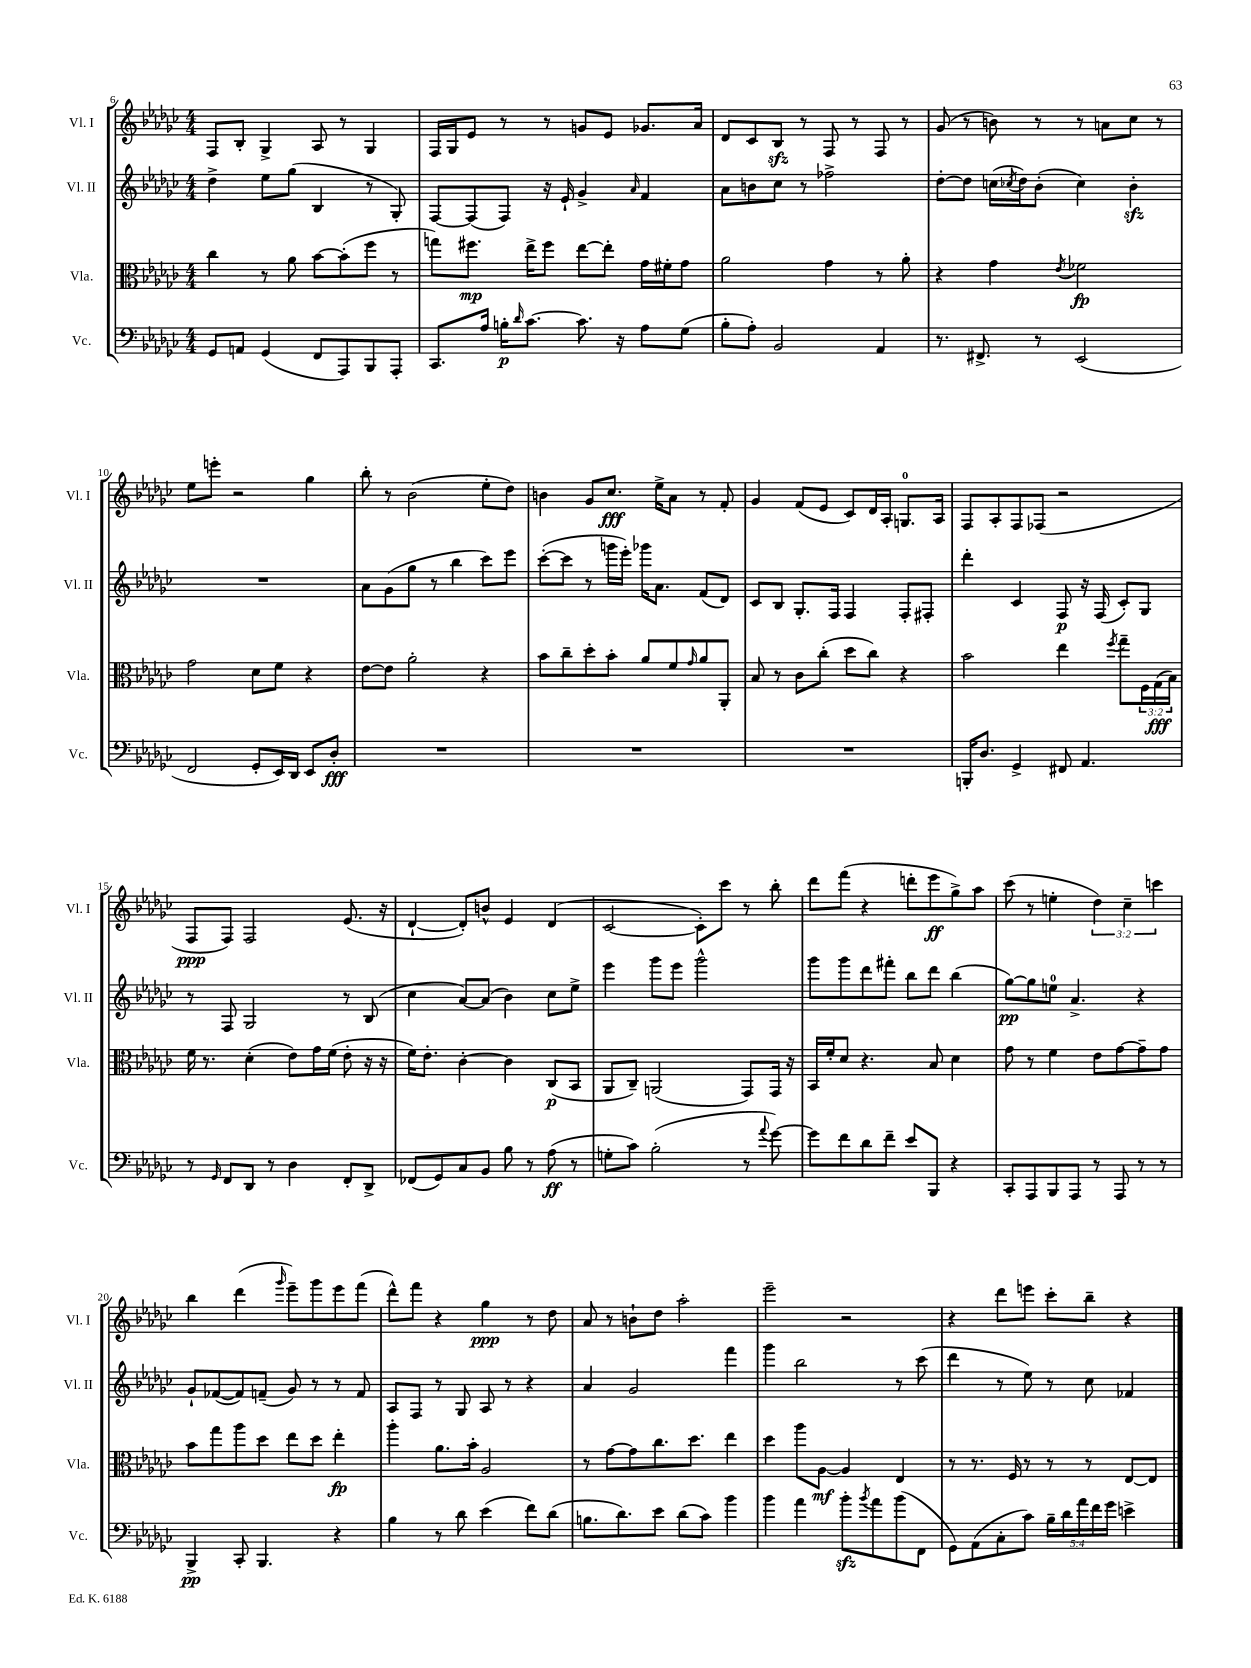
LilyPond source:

<<
\new StaffGroup <<
\new Staff = "s0" \with { instrumentName = "Vl. I" shortInstrumentName = "Vl. I" } {
    \clef treble \key ges \major \numericTimeSignature \time 4/4 \override Staff.TupletNumber.text = #tuplet-number::calc-fraction-text
    f8 bes8-. ges4-> aes8 r8 ges4 |
    f16 ges16 ees'8 r8 r8 g'8 ees'8 ges'8. aes'16 |
    des'8 ces'8 bes8\sfz r8 f8 r8 f8 r8 |
    ges'8( r8 b'8) r8 r8 a'8 ces''8 r8 |
    ees''8 e'''8-. r2 ges''4 |
    bes''8-. r8 bes'2( ees''8-. des''8) |
    b'4 ges'8 ces''8.\fff ees''16-> aes'8 r8 f'8-. |
    ges'4 f'8( ees'8 ces'8) des'16 aes16-. g8.-0 aes16 |
    f8 aes8-. f8 fes8( r2 |
    f8\ppp f8) f2 ees'8.( r16 |
    des'4~-! des'8-.) b'8-^ ees'4 des'4( |
    ces'2~ ces'8-.) ces'''8 r8 bes''8-. |
    des'''8 f'''8( r4 d'''8-. ees'''8\ff ges''8->) aes''8 |
    ces'''8( r8 e''4-. \tuplet 3/2 { des''4) ces''4-- c'''4 } |
    bes''4 des'''4( \grace { ges'''16 } ees'''8--) ges'''8 ees'''8 f'''8( |
    des'''8-^) f'''8 r4 ges''4\ppp r8 des''8 |
    aes'8 r8 b'8-! des''8 aes''2-. |
    ees'''2-- r2 |
    r4 des'''8 e'''8 ces'''8-. bes''8-- r4 \bar "|." |
}
\new Staff = "s1" \with { instrumentName = "Vl. II" shortInstrumentName = "Vl. II" } {
    \clef treble \key ges \major \numericTimeSignature \time 4/4
    des''4-> ees''8 ges''8( bes4 r8 ges8-.) |
    f8~ f8( f8) r16 ees'16-! ges'4-> \grace { aes'16 } f'4 |
    aes'8 b'8 ces''8 r8 fes''2-> |
    des''8~-. des''8 c''16( \acciaccatura { ces''8 } des''16) bes'8-.( ces''4) bes'4-.\sfz |
    R1 |
    aes'8 ges'8( ges''8 r8 bes''4 ces'''8) ees'''8 |
    ces'''8~-.( ces'''8 r8 g'''16 ees'''16-.) ges'''16 aes'8. f'8( des'8) |
    ces'8 bes8 ges8.-. f16 f4 f8-. fis8-. |
    des'''4-. ces'4 f8\p r16 f16( ces'8-.) ges8 |
    r8 f8 ges2 r8 bes8( |
    ces''4 aes'8~) aes'8( bes'4) ces''8 ees''8-> |
    ees'''4 ges'''8 ees'''8 ges'''2-^ |
    ges'''8 ges'''8 des'''8 fis'''8-. bes''8 des'''8 bes''4( |
    ges''8~\pp) ges''8 e''8-0 aes'4.-> r4 |
    ges'8-! fes'8~( fes'8) f'8--( ges'8) r8 r8 f'8 |
    aes8 f8 r8 ges8 aes8 r8 r4 |
    aes'4 ges'2 f'''4 |
    ges'''4 bes''2 r8 ces'''8( |
    des'''4 r8 ees''8) r8 ces''8 fes'4 \bar "|." |
}
\new Staff = "s2" \with { instrumentName = "Vla." shortInstrumentName = "Vla." } {
    \clef alto \key ges \major \numericTimeSignature \time 4/4 \override Staff.TupletNumber.text = #tuplet-number::calc-fraction-text
    ces''4 r8 aes'8 bes'8~ bes'8-.( f''8 r8 |
    g''8) fis''8.\mp ees''16-> fis''8 ees''8~ ees''8-. ges'16 fis'16-. ges'8 |
    aes'2 ges'4 r8 aes'8-. |
    r4 ges'4 \acciaccatura { ees'8 } fes'2\fp |
    ges'2 des'8 f'8 r4 |
    ees'8~ ees'8 aes'2-. r4 |
    bes'8 ces''8-- des''8-. bes'8-. aes'8 f'8 \grace { ges'16 } aes'8 aes,8-. |
    bes8 r8 ces'8 ces''8-.( des''8 ces''8) r4 |
    bes'2 ees''4 \acciaccatura { f''8 } ges''8-- \tuplet 3/2 { f16 ges16\fff( bes16) } |
    f'16 r8. des'4-.( ees'8) ges'16 f'16( ees'8-. r16 r16 |
    f'16) ees'8.-. ces'4~-. ces'4 ces8\p( bes,8 |
    aes,8 ces8--) a,2( ges,8) ges,16 r16 |
    bes,16 f'16-. des'8 r4. bes8 des'4 |
    ges'8 r8 f'4 ees'8 ges'8~ ges'8-- ges'8 |
    bes'8 ges''8 aes''8 des''8 ees''8 des''8 ees''4-.\fp |
    aes''4-. aes'8. bes'16-. aes2 |
    r8 ges'8~ ges'8 ces''8. des''8. ees''4 |
    des''4 aes''8 aes8~\mf aes4 ees4 |
    r8 r8. f16 r8 r8 r8 ees8~ ees8 \bar "|." |
}
\new Staff = "s3" \with { instrumentName = "Vc." shortInstrumentName = "Vc." } {
    \clef bass \key ges \major \numericTimeSignature \time 4/4 \override Staff.TupletNumber.text = #tuplet-number::calc-fraction-text
    ges,8 a,8 ges,4( f,8 aes,,8) bes,,8 aes,,8-. |
    ces,8. aes16 b16-.\p \grace { des'16 } ces'8.~ ces'8. r16 aes8 ges8( |
    bes8-. aes8-.) bes,2 aes,4 |
    r8. fis,8.-> r8 ees,2( |
    f,2 ges,8-. ees,16) des,16 ees,8 des8-.\fff |
    R1 |
    R1 |
    R1 |
    b,,16-. des8. ges,4-> fis,8 aes,4. |
    r8 \grace { ges,16 } f,8 des,8 r8 des4 f,8-. des,8-> |
    fes,8( ges,8) ces8 bes,8 bes8 r8 aes8\ff( r8 |
    g8-. ces'8) bes2-.( r8 \appoggiatura { aes'8 } ges'8~) |
    ges'8 f'8 des'8 f'8-- ees'8 bes,,8 r4 |
    ces,8-. aes,,8 bes,,8 aes,,8 r8 aes,,8 r8 r8 |
    bes,,4->\pp ces,8-. bes,,4. r4 |
    bes4 r8 des'8 ees'4( f'8) des'8( |
    b8. des'8.) ees'8 des'8( ces'8) bes'4 |
    bes'4 aes'4 bes'8-.\sfz \acciaccatura { bes'8 } aes'8 bes'8( f,8 |
    ges,8) aes,8( ces8-. ces'8) \tuplet 5/4 { bes16-- des'16 aes'16 f'16 ges'16 } e'4-> \bar "|." |
}
>>
>>
\layout { \context { \Score currentBarNumber = #6 } }
